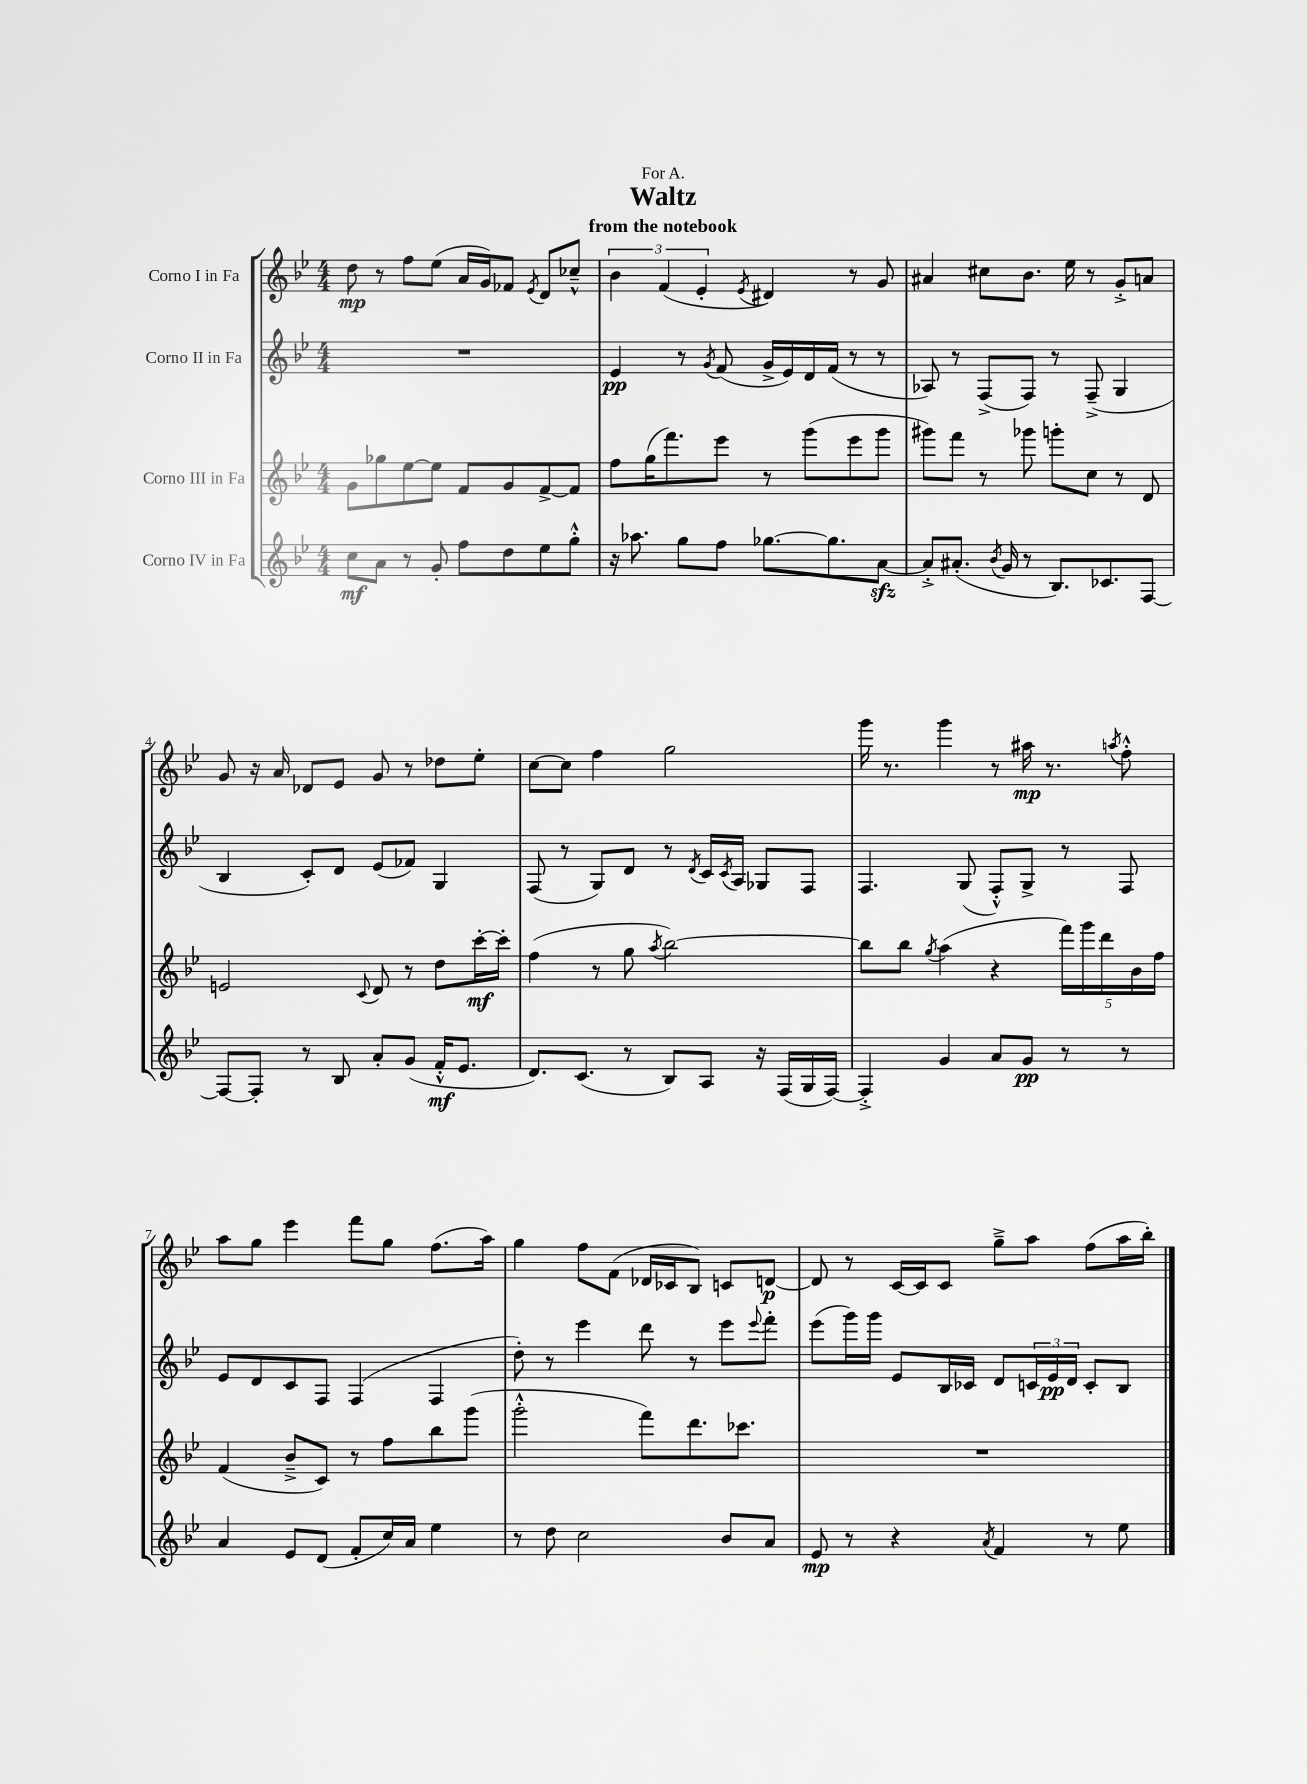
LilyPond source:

\header { title = "Waltz" subtitle = "from the notebook" dedication = "For A." }
<<
\new StaffGroup <<
\new Staff = "s0" \with { instrumentName = "Corno I in Fa" } {
    \clef treble \key bes \major \numericTimeSignature \time 4/4
    d''8\mp r8 f''8 ees''8( a'16 g'16) fes'8 \acciaccatura { ees'8 } d'8 ces''8---^ |
    \tuplet 3/2 { bes'4 f'4( ees'4-. } \acciaccatura { ees'8 } dis'4) r8 g'8 |
    ais'4 cis''8 bes'8. ees''16 r8 g'8-.-> a'8 |
    g'8 r16 a'16 des'8 ees'8 g'8 r8 des''8 ees''8-. |
    c''8~ c''8 f''4 g''2 |
    g'''16 r8. g'''4 r8 ais''16\mp r8. \acciaccatura { a''8 } f''8-.-^ |
    a''8 g''8 ees'''4 f'''8 g''8 f''8.( a''16) |
    g''4 f''8 f'8( des'16 ces'16 bes8) c'8 d'8~\p |
    d'8 r8 c'16~ c'16 c'8 g''8---> a''8 f''8( a''16 bes''16-.) \bar "|." |
}
\new Staff = "s1" \with { instrumentName = "Corno II in Fa" } {
    \clef treble \key bes \major \numericTimeSignature \time 4/4
    R1 |
    ees'4\pp r8 \acciaccatura { g'8 } f'8( g'16-> ees'16) d'16 f'16( r8 r8 |
    aes8) r8 f8->( f8) r8 f8--->( g4 |
    bes4 c'8-.) d'8 ees'8( fes'8) g4 |
    f8( r8 g8) d'8 r8 \acciaccatura { d'8 } c'16 \acciaccatura { c'8 } a16 ges8 f8 |
    f4. g8( f8-.-^) g8-> r8 f8 |
    ees'8 d'8 c'8 f8 f4( f4 |
    d''8-.) r8 ees'''4 d'''8 r8 ees'''8 \appoggiatura { ees'''8 } f'''8-. |
    ees'''8( g'''16) g'''16 ees'8 bes16 ces'16 d'8 \tuplet 3/2 { c'16 ees'16\pp d'16 } c'8-. bes8 \bar "|." |
}
\new Staff = "s2" \with { instrumentName = "Corno III in Fa" } {
    \clef treble \key bes \major \numericTimeSignature \time 4/4
    g'8 ges''8 ees''8~ ees''8 f'8 g'8 f'8~-> f'8 |
    f''8 g''16( f'''8.) ees'''8 r8 g'''8( ees'''8 g'''8 |
    gis'''8) f'''8 r8 ges'''8 g'''8-. c''8 r8 d'8 |
    e'2 \appoggiatura { c'8 } d'8 r8 d''8 c'''16~-.\mf c'''16-. |
    f''4( r8 g''8 \acciaccatura { a''8 } bes''2~) |
    bes''8 bes''8 \acciaccatura { g''8 } a''4( r4 \tuplet 5/4 { f'''16) g'''16 d'''16 bes'16 f''16 } |
    f'4( bes'8---> c'8) r8 f''8 bes''8 g'''8( |
    g'''2-.-^ f'''8) d'''8. ces'''8. |
    R1 \bar "|." |
}
\new Staff = "s3" \with { instrumentName = "Corno IV in Fa" } {
    \clef treble \key bes \major \numericTimeSignature \time 4/4
    c''8\mf a'8 r8 g'8-. f''8 d''8 ees''8 g''8-.-^ |
    r16 aes''8. g''8 f''8 ges''8.~ ges''8. a'8~\sfz |
    a'8-.-> ais'8.-.( \acciaccatura { bes'8 } g'16 r8 bes8.) ces'8. f8~ |
    f8~ f8-. r8 bes8 a'8-. g'8( f'16-.-^\mf ees'8. |
    d'8.) c'8.( r8 bes8) a8 r16 f16( g16 f16~) |
    f4-.-> g'4 a'8 g'8\pp r8 r8 |
    a'4 ees'8 d'8( f'8-. c''16) a'16 ees''4 |
    r8 d''8 c''2 bes'8 a'8 |
    ees'8\mp r8 r4 \acciaccatura { a'8 } f'4 r8 ees''8 \bar "|." |
}
>>
>>
